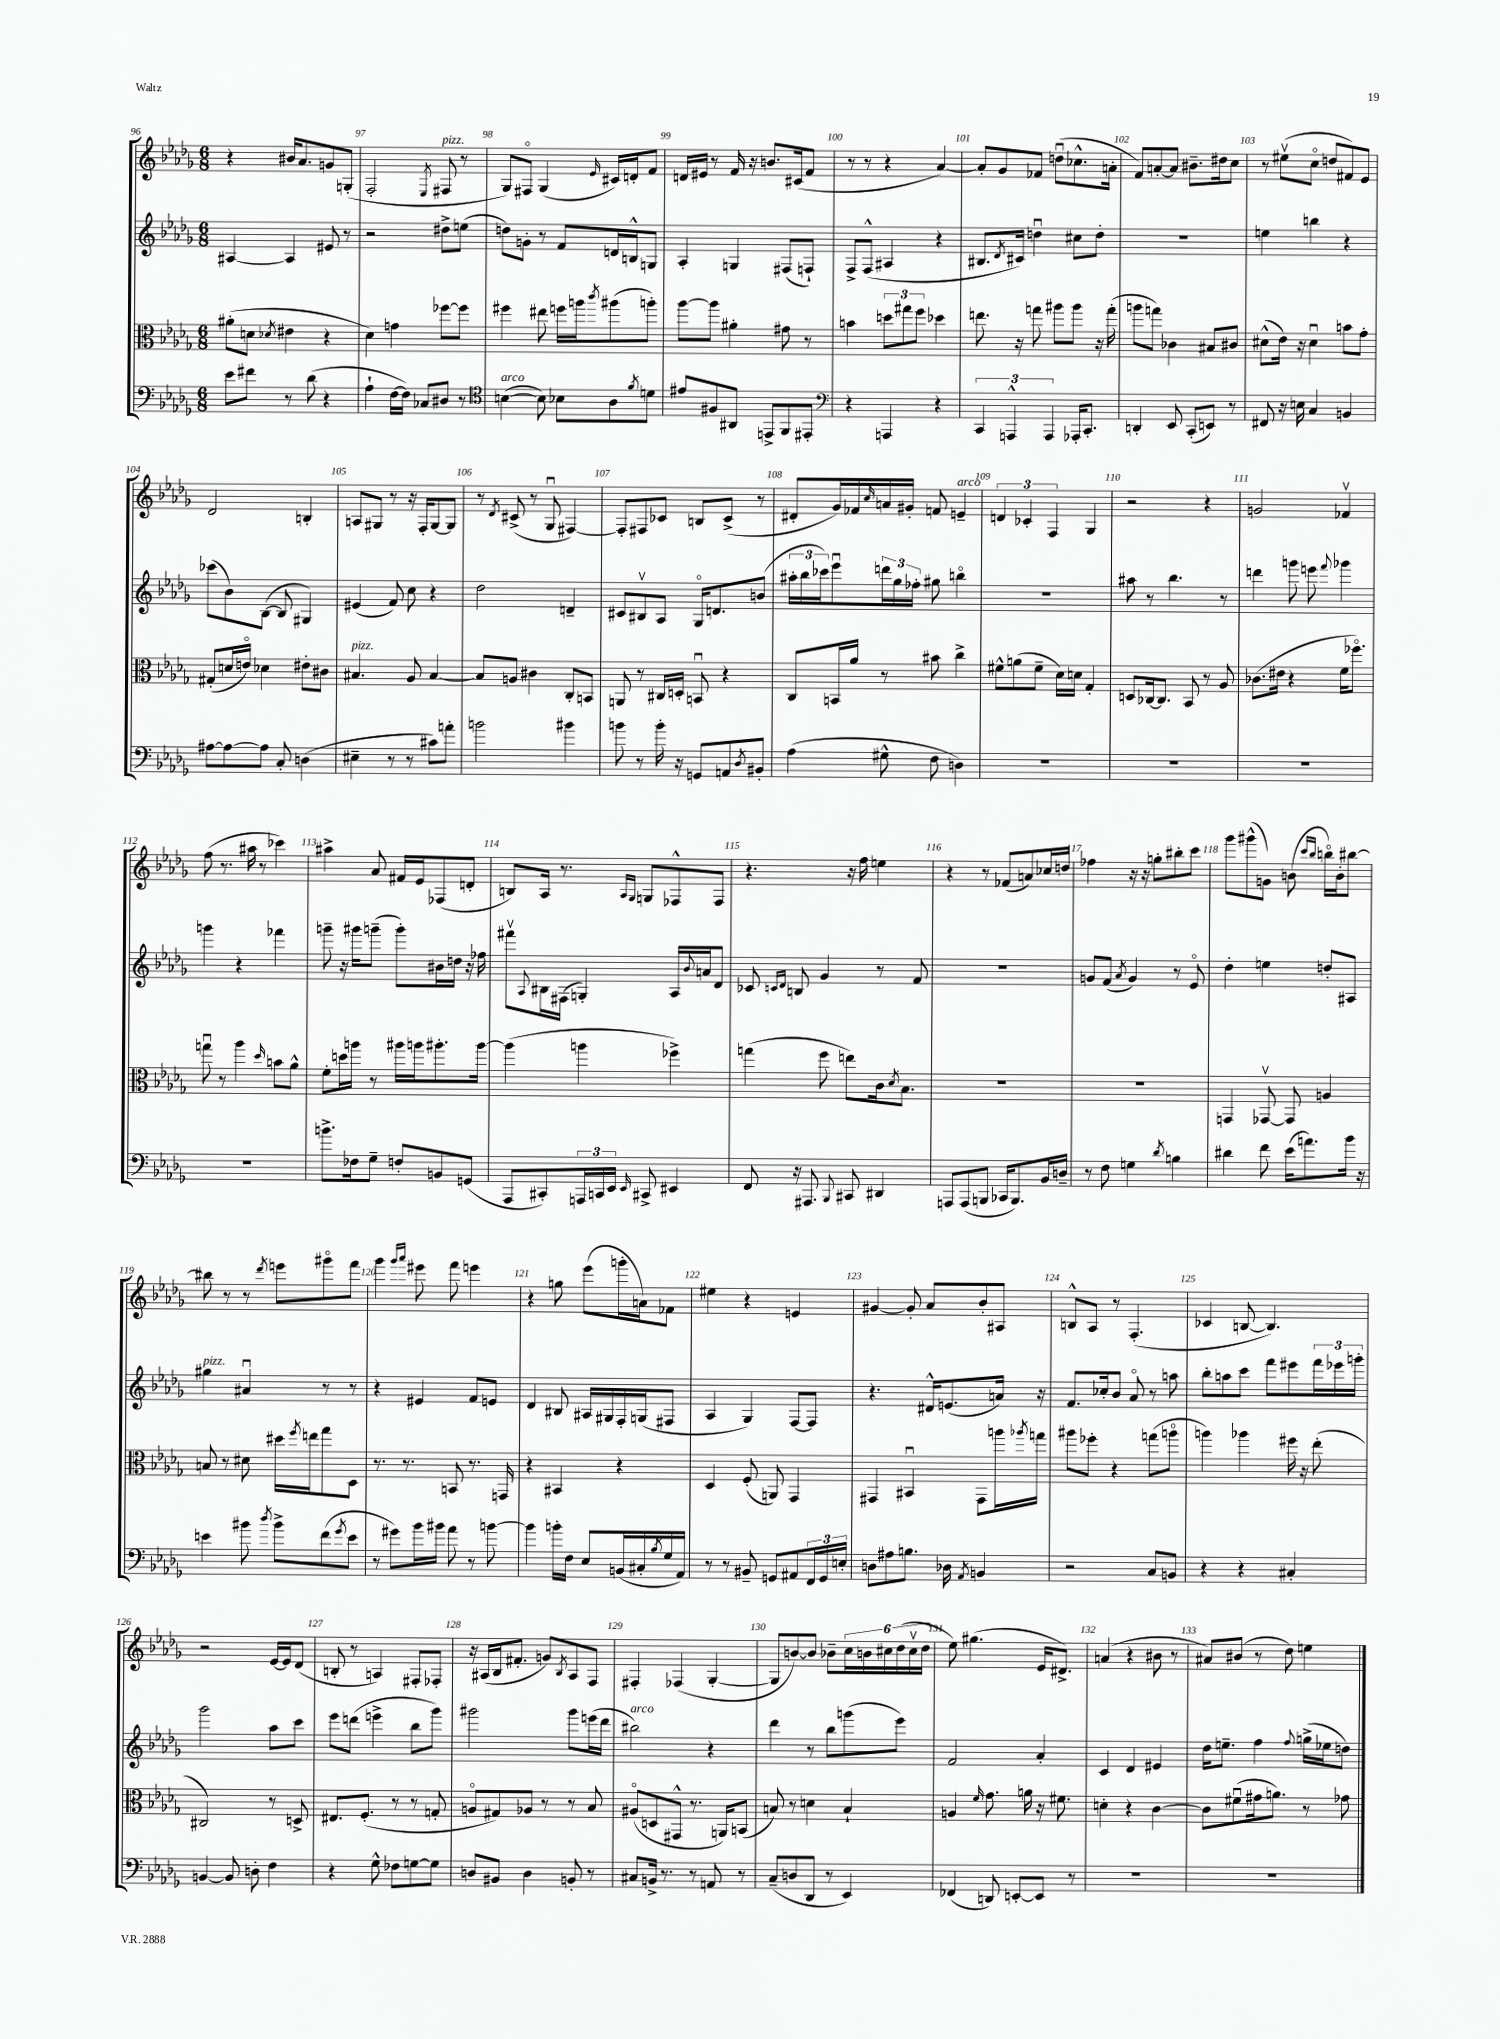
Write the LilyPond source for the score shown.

<<
\new StaffGroup <<
\new Staff = "s0" {
    \clef treble \key des \major \numericTimeSignature \time 6/8
    r4 bis'16 aes'8. g'8 g8-.( |
    f2-. \acciaccatura { ees8 } fis8^\markup { \italic "pizz." } r8 |
    ges8) fis8\flageolet ges4( \grace { ees'16 } cis'16) d'16-. f'8 |
    d'16 eis'16 r8 f'16 r16 b'8. cis'16( f'8 |
    r8 r8 r4 aes'4~) |
    aes'8-. ges'8 fes'8 d''8\downbow( ces''8.-^ a'16-. |
    f'8) a'8~-. a'8 bis'8.-- dis''16 c''8 |
    r8 eis''8\upbow( c''8\flageolet d''8 fis'8) ees'8 |
    des'2 b4-. |
    a8 gis8 r8 r16 f16-. gis8~ gis8 |
    r8 \acciaccatura { des'8 } cis'8->( r8 ges8\downbow fis4~) |
    fis8-. fis8 ces'8 b8 ces'8->( r8 |
    dis'8-. ges'16) fes'16 \grace { c''16 } a'16 gis'16-. f'8 e'4--^\markup { \italic "arco" } |
    \tuplet 3/2 { d'4 ces'4-. f4 } ges4 |
    r2 r4 |
    g'2 fes'4\upbow |
    f''8( r8. ais''16 r8 ces'''4) |
    ais''4-> aes'8 fis'16 ees'16 fes8( d'8-. |
    b8) aes16 r8. \grace { aes16 ges16 } g8 fes8-^ fes8 |
    r4. r16 f''16 e''4 |
    r4 r8 fes'8( a'8) ces''16 d''16 |
    fes''4 r16 r16 g''8-. bis''8-. c'''8 |
    ges'''8 gis'''8-^( g'8) b'8( \grace { c'''16 bes''16 } b''16\flageolet) b'16-. bis''8~ |
    bis''8 r8 r8 \acciaccatura { des'''8 } e'''8 gis'''8\flageolet f'''8 |
    ges'''4 \grace { ges'''16 aes'''16 } eis'''8 f'''8 e'''4 |
    r4 g''8 ees'''8( g'''16-. a'16) fes'8 |
    eis''4 r4 e'4 |
    gis'4~ gis'8-. aes'8 bes'8-. ais8 |
    b8-^ aes8 r8 f4.-.( |
    ces'4 b8~ b4.) |
    r2 ees'16~ ees'16 des'8( |
    b8-. r8 a4) fis8-. fes8-. |
    r16 ais16( bes16 fis'8.-. g'8) \acciaccatura { bes8 } ais8 f8 |
    fis4-. fes4( ges4~-. |
    ges8 b'8~) b'8 bes'8-- \tuplet 6/4 { c''16 b'16 cis''16 des''16( cis''16\upbow des''16 } |
    ees''8) gis''4.( ees'16 dis'8.->) |
    a'4( r4 bis'8 r8 |
    ais'8) bis'8( r8 des''8) e''4 \bar "|." |
}
\new Staff = "s1" {
    \clef treble \key des \major \numericTimeSignature \time 6/8
    ais4~ ais4 eis'8 r8 |
    r2 dis''8-> e''8( |
    d''8) g'8-. r8 f'8 d'16 b16-^ g8 |
    aes4-. g4 fis8( f8-!) |
    f8-> f8-^( ais4 r4 |
    bis8. \acciaccatura { des'8 } cis'16) d''4\downbow cis''8 d''8-. |
    R2. |
    e''4 b''4 r4 |
    ces'''8( bes'8) bes8~( bes8 gis4) |
    eis'4( f'8) c''8 r4 |
    des''2 d'4-- |
    cis'8 bis8\upbow aes8 ges16\flageolet d'8. b'8( |
    \tuplet 3/2 { ais''16-. bes''16 ces'''16) } ees'''8\downbow \tuplet 3/2 { d'''16 ges''16 fes''16-. } gis''8 b''4\flageolet |
    R2. |
    ais''8 r8 bes''4. r8 |
    d'''4 g'''8 e'''8 \appoggiatura { f'''8 } ges'''4 |
    g'''4 r4 fes'''4 |
    g'''8-- r16 gis'''16 g'''8--( g'''8-.) bis'16 d''16 r16 fes''16 |
    fis'''8\upbow \appoggiatura { aes8 } bis16 fis16( g4-.) aes16 \appoggiatura { bes'8 } a'16 des'8 |
    ces'8 \grace { c'16 des'16 } b8 ges'4 r8 f'8 |
    R2. |
    g'8 f'8( \acciaccatura { aes'8 } g'4) r8 ees'8\flageolet |
    des''4-. e''4 d''8-. ais8 |
    gis''4^\markup { \italic "pizz." } ais'4\downbow r8 r8 |
    r4 eis'4 f'8 e'8 |
    des'4 bis8 ais16 gis16 f16-. g16( fis8 |
    aes4 ges4) f8~ f8 |
    r4. dis'16-^ e'8.( a'16) r16 |
    f'8. ces''16-. bes'8 aes'8\flageolet r8 a''8 |
    bes''8-. a''8 c'''8 f'''8 eis'''8 \tuplet 3/2 { f'''16 ees'''16 g'''16-. } |
    ges'''2 aes''8 c'''8 |
    ees'''8 d'''8( e'''4-> bes''8 ges'''8) |
    gis'''2 gis'''8 e'''16( des'''16 |
    bis''2^\markup { \italic "arco" }) r4 |
    des'''4 r8 bes''8 g'''8( ees'''8) |
    f'2 aes'4-. |
    c'4 des'4 eis'4 |
    des''16 e''8.-- f''4 \appoggiatura { f''8 } g''16->( ees''16 d''8) \bar "|." |
}
\new Staff = "s2" {
    \clef alto \key des \major \numericTimeSignature \time 6/8
    ais'8-.( d'8 \acciaccatura { des'8 } eis'4 r4 |
    des'4) g'4 fes''8~ fes''8 |
    fis''4 eis''8 f''16 a''16 \acciaccatura { c'''8 } ais''8( a''8-.) |
    aes''8~ aes''8 ais'4-. gis'8 r8 |
    b'4 \tuplet 3/2 { d''8 gis''8 f''8 } des''4 |
    e''8. r16 g''8 ais''8 ais''8 r16 g''16-.( |
    a''8 g''8) ces'4 bis8 cis'8 |
    dis'8-^( ees'16) r16 dis'4\downbow b'8 ges'8-. |
    gis8-.( d'16 e'16\flageolet) des'4 eis'8-. cis'8 |
    bis4.^\markup { \italic "pizz." } aes8 bis4~ |
    bis8 a8 cis'4 c8-. b,8 |
    a,8 r8 cis16 d16-. b,8\downbow r4 |
    c8 b,16 aes'16 r8 bis'8 c''4-> |
    fis'8-^ a'8( fis'8-- des'16) d'16 ges4-. |
    d8 ces16~ ces8. bes,8 r8 aes8 |
    ces'8.( eis'16 r4 f'16 fes''8.\flageolet) |
    g''8\downbow r8 aes''4 \grace { des''16 } b'8 aes'8-^ |
    f'8-. d''16 a''16 r8 ais''16 a''16 ais''8.-. ais''16~ |
    ais''4( a''4 fes''4->) |
    g''4( f''8 e''8) c'16 \acciaccatura { des'8 } bes8. |
    R2. |
    R2. |
    g,4 ges,8~\upbow ges,8 a4 |
    b8 r8 dis'8 dis''16 \acciaccatura { f''8 } e''16 ges''8 des8 |
    r8. r8. b,8 r8. g,16 |
    r4 bis,4 r4 |
    des4 f8-.( a,8) ges,4 |
    gis,4 bis,4\downbow gis,8 a''16 \acciaccatura { aes''8 } g''16 |
    ais''8 fes''8-. r4 g''8( a''8\flageolet |
    a''4) aes''4 fis''16 r16 ees''8-.( |
    cis2) r8 d8-> |
    eis8. f8.-.( r8 r8 g8-. |
    a8\flageolet gis8) aes8 r8 r8 bes8 |
    ais8\flageolet( d8 gis,8-^ r8. a,16) b,8( |
    b8) r8 d'4 b4-! |
    a4 \grace { f'16 } ges'8. a'16 r16 fis'8. |
    d'4-. r4 c'4~ |
    c'8 fis'8\downbow( gis'16 a'8.) r8 ges'8 \bar "|." |
}
\new Staff = "s3" {
    \clef bass \key des \major \numericTimeSignature \time 6/8
    ees'8 fis'8 r8 des'8( r4 |
    aes4-! f16~ f16) ces8 dis8 r8 |
    \clef tenor b4~^\markup { \italic "arco" }( b8) bes8 aes8 \acciaccatura { f'8 } d'8 |
    eis'8 fis8 ais,8 e,8-> f,8 eis,8-. |
    \clef bass r4 a,,4 r4 |
    \tuplet 3/2 { c,4 a,,4-^ a,,4 } aes,,16-. c,8.-. |
    d,4-. ees,8 c,8-.( e,8) r8 |
    fis,8 r16 e16 c4 b,4 |
    ais8~ ais8~ ais8 c8-. d4( |
    eis4-- r8 r8 cis'8) a'8-. |
    b'2 bis'4 |
    b'8 r8 b'16-. r16 g,8 a,8 \acciaccatura { des8 } bis,8-. |
    aes4( gis8-^ f8 d4) |
    R2. |
    R2. |
    R2. |
    R2. |
    b'8.-> fes16 ges8-- f8-. b,8 g,8( |
    aes,,8 cis,8-.) \tuplet 3/2 { a,,16 c,16 ees,16 } \grace { ees,16 } cis,8-> eis,4 |
    f,8 r16 ais,,8. \appoggiatura { bes,,8 } cis,8 dis,4 |
    a,,8 a,,8( b,,8 ces,16 b,,8.) bes,16 d16-- |
    r8 f8 g4 \acciaccatura { des'8 } b4 |
    dis'4 f'8 ees'16( a'8.) bes'16 r16 |
    e'4 bis'8 \acciaccatura { des''8 } bis'8-> f'8( \acciaccatura { ges'8 } e'8 |
    r8 gis'8) bes'16 bis'16 aes'8 r8 b'8~ |
    b'4 b'16-. f16 ees8 b,16( cis16-. \acciaccatura { bes8 } ges16 aes,16) |
    r8 r8 bis,8-- g,8 ais,8 \tuplet 3/2 { f,16 g,16 e16-. } |
    d8 ais8 b8. des16 \acciaccatura { aes,8 } b,4 |
    r2 c8 b,8 |
    r4 r4 cis4-. |
    b,4~ b,8 d8-. f4 |
    r4 ges8-^ fes8 g8~ g8 |
    d8 bis,8 d4 b,8-. r8 |
    cis8 b,16-> r8. r8 a,8 r8 |
    c8--( d8 des,8 r8 ees,4) |
    fes,4( d,8) e,8~-. e,8 r8 |
    R2. |
    R2. \bar "|." |
}
>>
>>
\layout { \context { \Score currentBarNumber = #96 \override BarNumber.break-visibility = ##(#f #t #t) barNumberVisibility = #all-bar-numbers-visible } }
